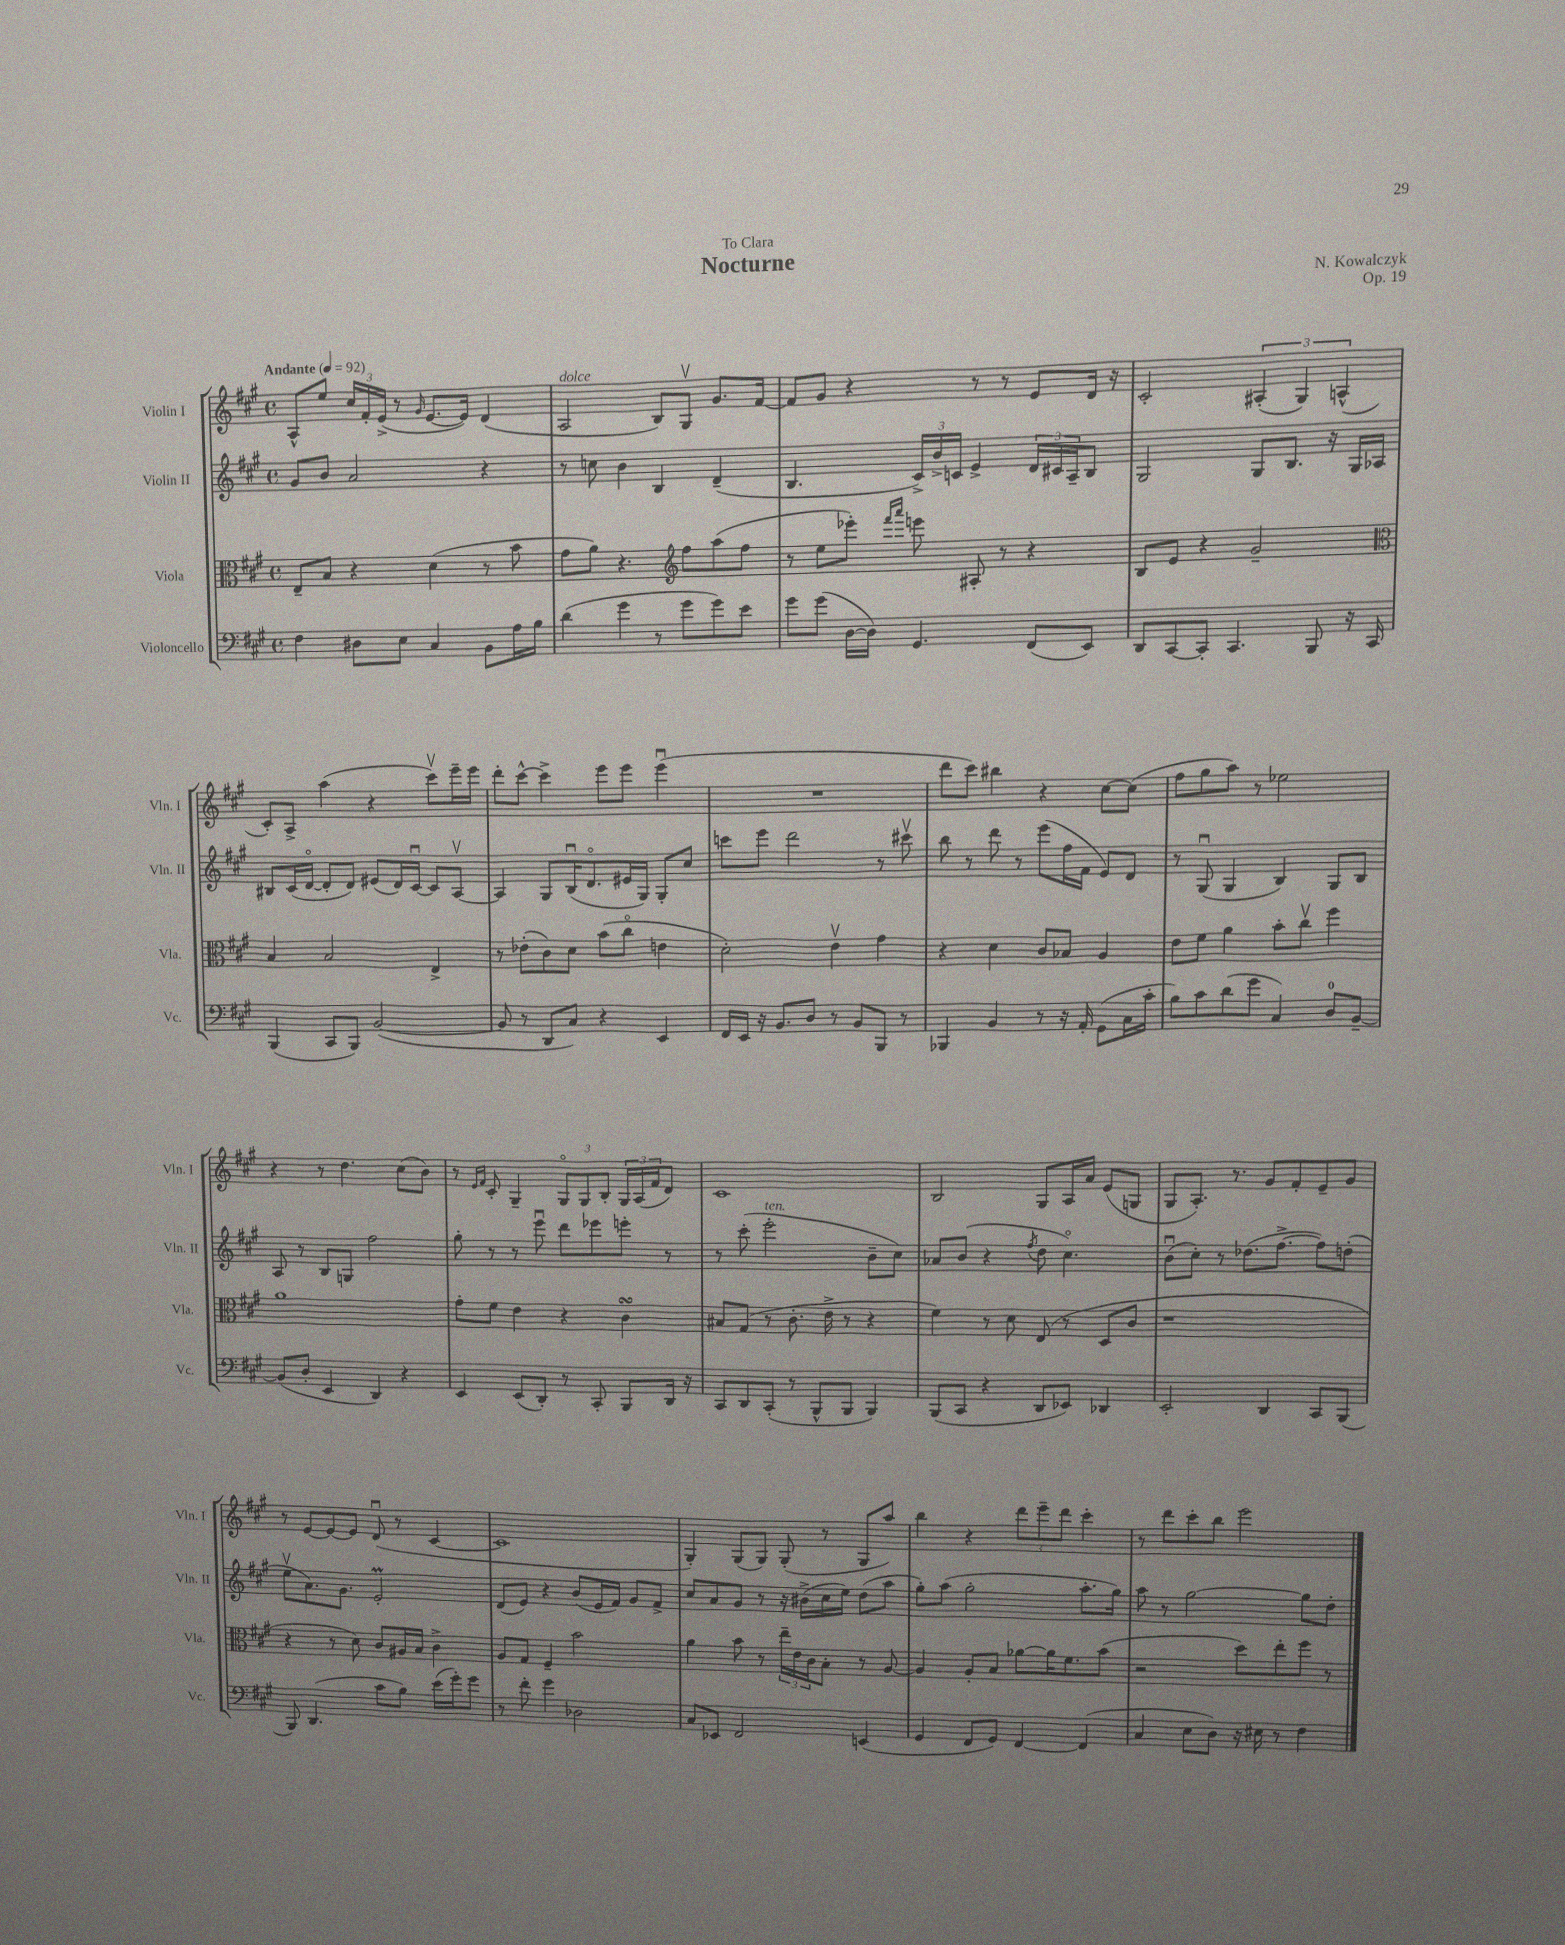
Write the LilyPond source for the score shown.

\header { title = "Nocturne" composer = "N. Kowalczyk" dedication = "To Clara" opus = "Op. 19" }
<<
\new StaffGroup <<
\new Staff = "s0" \with { instrumentName = "Violin I" shortInstrumentName = "Vln. I" } {
    \clef treble \key a \major \defaultTimeSignature \time 4/4 \tempo "Andante" 4 = 92
    a8-^ e''8 \tuplet 3/2 { cis''16 fis'16-. e'16->( } r8 \grace { gis'16 } e'8.~ e'16) d'4( |
    a2^\markup { \italic "dolce" } b8) gis8\upbow gis'8. fis'16~ |
    fis'8 gis'8 r4 r8 r8 e'8 d'16 r16 |
    cis'2-. \tuplet 3/2 { ais4-.( gis4) a4-^( } |
    cis'8-.) a8-> a''4( r4 cis'''8\upbow) e'''16-- e'''16 |
    d'''8-. cis'''8~-^ cis'''4-> e'''8 e'''8 e'''4\downbow( |
    R1 |
    d'''8 cis'''8) bis''4 r4 cis''8~ cis''8( |
    fis''8 gis''8 a''8) r8 ees''2 |
    r4 r8 d''4. cis''8( b'8) |
    r8 \grace { e'16 fis'16 } cis'8-. gis4-- \tuplet 3/2 { gis8\flageolet gis8 b8-. } \tuplet 3/2 { gis16 a16( fis'16 } d'8) |
    cis'1 |
    b2 gis8 a16 a'16 e'8( g8 |
    gis8 a8.-.) r8. gis'8 fis'8-. e'8-- gis'8 |
    r8 e'8~ e'8~ e'8 d'8\downbow( r8 cis'4~ |
    cis'1 |
    gis4-.) gis8( gis8) gis8-.( r8 gis8 a''8) |
    b''4 r4 \tuplet 3/2 { d'''8 e'''8-- d'''8 } cis'''4-. |
    r8 d'''8 cis'''8-. b''8 e'''2 \bar "|." |
}
\new Staff = "s1" \with { instrumentName = "Violin II" shortInstrumentName = "Vln. II" } {
    \clef treble \key a \major \defaultTimeSignature \time 4/4
    gis'8 b'8 a'2 r4 |
    r8 c''8 b'4 b4 d'4--( |
    b4. \tuplet 3/2 { cis'16->) b'16-> c'16 } e'4-> \tuplet 3/2 { d'16 cis'16 a16-- } b8 |
    gis2 gis8 b8. r16 gis16 aes16 |
    bis8 cis'16( d'16~\flageolet d'8-. d'8) eis'8( d'16) cis'16~\downbow cis'8 a8~\upbow |
    a4 gis8 b16\downbow( d'8.\flageolet eis'16 gis16) gis8-. cis''8 |
    c'''8 e'''8 d'''2 r8 cis'''8\upbow |
    b''8 r8 d'''8 r8 e'''8( fis''16 fis'16 e'8) d'8 |
    r8 gis8\downbow( gis4 b4) gis8 b8 |
    a8 r8 b8 g8 fis''2 |
    gis''8-. r8 r8 e'''8\downbow d'''8 ees'''8 e'''8-. r8 |
    r8 cis'''8-.( e'''2-.^\markup { \italic "ten." } b'8-- cis''8) |
    aes'8 b'8( r4 \acciaccatura { fis''8 } d''8 cis''4.\flageolet) |
    b'8\downbow( cis''8-.) r8 des''8.( fis''8.~-> fis''8) d''8-.( |
    e''8\upbow a'8.) gis'8. e'2-.\prall |
    d'8( e'8) r4 b'8( e'16 fis'16) gis'8 fis'8-> |
    cis''8 a'8 gis'8 r8 r16 bis'16->( cis''16 e''16) d''8( a''8 |
    gis''8-.) a''8( gis''2-. a''8.-. gis''16) |
    a''8 r8 gis''2~ gis''8 d''8-. \bar "|." |
}
\new Staff = "s2" \with { instrumentName = "Viola" shortInstrumentName = "Vla." } {
    \clef alto \key a \major \defaultTimeSignature \time 4/4
    e8-- b8 r4 d'4( r8 b'8 |
    gis'8 a'8) r4. \clef treble fis''8 a''8( fis''8 |
    r8 e''8 ees'''8-.) \grace { fis'''16 a'''16 } e'''8 ais8-. r8 r4 |
    b8 e'8 r4 gis'2-- |
    \clef alto b4 b2 e4-> |
    r8 ees'8-.( cis'8) d'8 b'8( cis''8\flageolet e'4 |
    d'2-.) e'4\upbow gis'4 |
    r4 d'4 cis'8 bes8 a4 |
    e'8 fis'8 a'4 b'8-. cis''8\upbow fis''4 |
    a'1 |
    gis'8-. fis'8 e'4 r4 cis'4\turn |
    bis8 gis8( r8 cis'8.-. e'16-> r8 r4 |
    fis'4) r8 d'8 e8( r8 d8 cis'8 |
    r1 |
    r4 r8 d'8) cis'8 ais16 b16 cis'4-> |
    a8 gis8 fis4-- b'2 |
    a'4 b'8 r8 \tuplet 3/2 { e''16-- e'16 cis'16 } b8-. r8 a8~ |
    a4 a8-. b8 aes'8~ aes'16 fis'8. b'8( |
    r2 d''8) e''8-. fis''8 r8 \bar "|." |
}
\new Staff = "s3" \with { instrumentName = "Violoncello" shortInstrumentName = "Vc." } {
    \clef bass \key a \major \defaultTimeSignature \time 4/4
    fis4 dis8 e8 cis4 b,8 a16 b16 |
    d'4( gis'4 r8 gis'8 gis'8) e'8 |
    gis'8 gis'8( d16~ d16) gis,4. fis,8( e,8) |
    d,8 cis,8~ cis,8-. cis,4. b,,8 r16 cis,16 |
    b,,4( cis,8 b,,8) b,2~( |
    b,8 r8 d,8 cis8) r4 e,4 |
    fis,16 e,16 r16 b,8. d8 r8 b,8 b,,8 r8 |
    bes,,4 b,4 r8 r16 a,16-. gis,8( cis16 cis'16-. |
    b8) cis'8 d'8( gis'8 cis4) d8-0 b,8~-- |
    b,8( d8-. e,4 d,4) r4 |
    e,4 e,8( d,8-.) r8 cis,8-. b,,8 d,16 r16 |
    cis,8 d,8 cis,8-.( r8 b,,8-^ b,,8 b,,4) |
    b,,8( cis,8 r4 d,8 ees,8) des,4 |
    e,2-. d,4 cis,8 b,,8( |
    b,,8) d,4.( cis'8 b8) e'16( gis'16-.) gis'8 |
    r8 fis'8-. gis'4 des2 |
    cis8 ees,8 fis,2 e,4( |
    gis,4 fis,8 gis,8) fis,4~ fis,4( |
    cis4 e8 d8) r16 eis16 r8 fis4 \bar "|." |
}
>>
>>
\layout { \context { \Score \remove "Bar_number_engraver" } }
